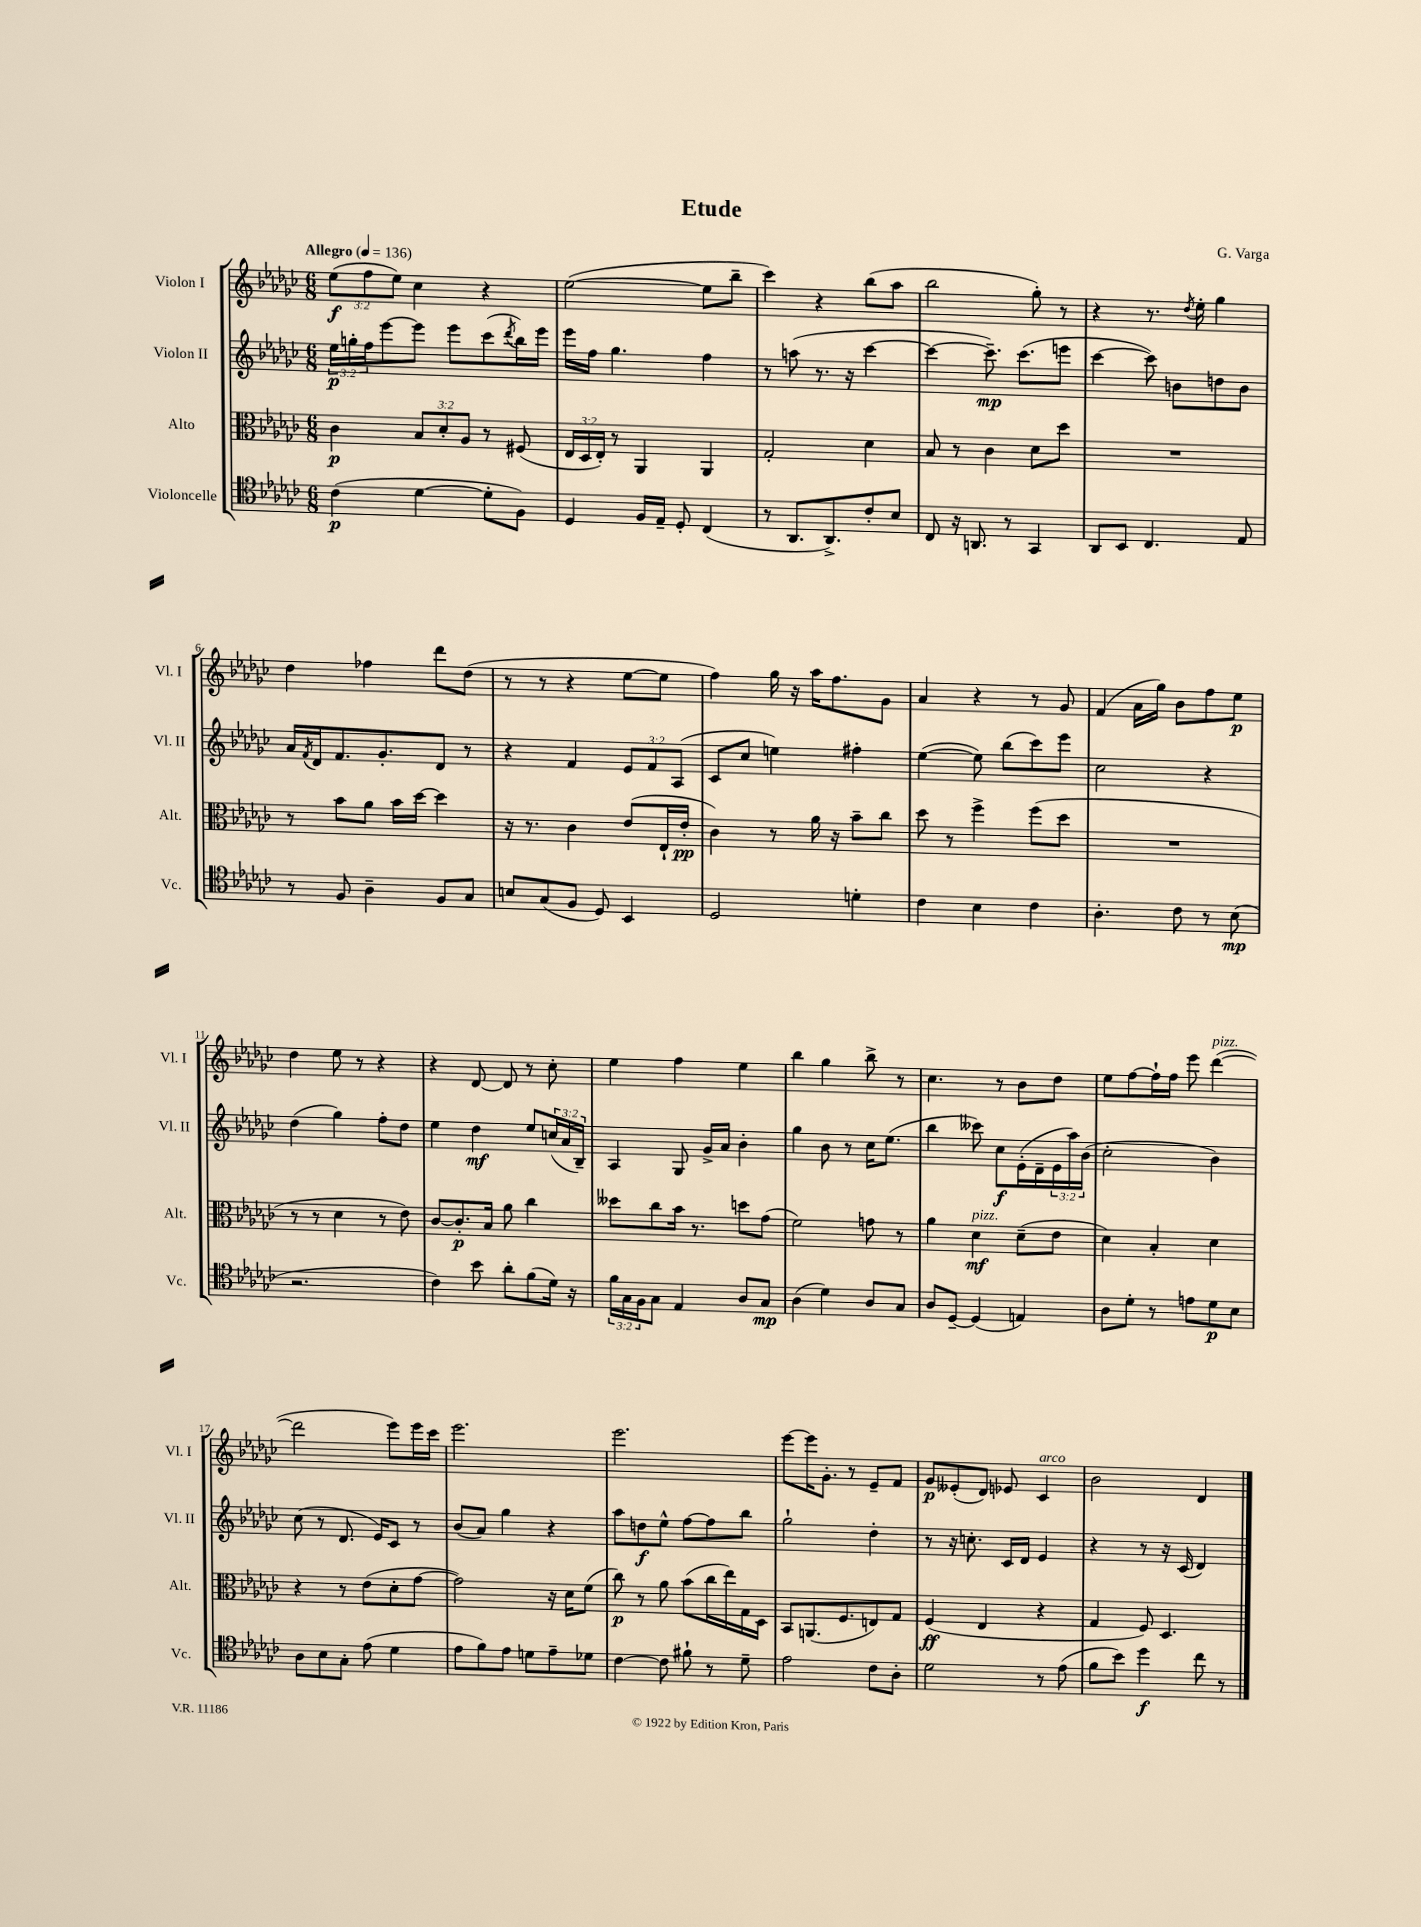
\header { title = "Etude" composer = "G. Varga" }
<<
\new StaffGroup <<
\new Staff = "s0" \with { instrumentName = "Violon I" shortInstrumentName = "Vl. I" } {
    \clef treble \key ges \major \numericTimeSignature \time 6/8 \override Staff.TupletNumber.text = #tuplet-number::calc-fraction-text \tempo "Allegro" 4 = 136
    \tuplet 3/2 { ees''8\f( f''8 ees''8) } ces''4 r4 |
    ees''2~( ees''8 bes''8-- |
    ces'''4) r4 bes''8( aes''8 |
    bes''2 ges''8-.) r8 |
    r4 r8. \acciaccatura { des''8 } ees''16-. ges''4 |
    des''4 fes''4 des'''8 des''8( |
    r8 r8 r4 ees''8~ ees''8 |
    f''4) ges''16 r16 aes''16 f''8. ges'8 |
    aes'4 r4 r8 ges'8 |
    f'4( aes'16 ges''16) bes'8 f''8 ees''8\p |
    des''4 ees''8 r8 r4 |
    r4 des'8~ des'8 r8 ces''8-. |
    ees''4 f''4 ees''4 |
    bes''4 ges''4 bes''8-> r8 |
    ces''4. r8 bes'8 des''8 |
    ees''8 f''8~ f''16-! f''16 ees'''8 des'''4~^\markup { \italic "pizz." }( |
    des'''2 ees'''8) ees'''16 ces'''16 |
    ees'''2. |
    ees'''2. |
    ees'''8~ ees'''16 ges'8.-. r8 ees'8-- f'8 |
    ges'8\p eeses'8-.( des'8) ees'8 ces'4^\markup { \italic "arco" } |
    bes'2 des'4 \bar "|." |
}
\new Staff = "s1" \with { instrumentName = "Violon II" shortInstrumentName = "Vl. II" } {
    \clef treble \key ges \major \numericTimeSignature \time 6/8 \override Staff.TupletNumber.text = #tuplet-number::calc-fraction-text
    \tuplet 3/2 { ees''16\p g''16-. f''16 } ees'''8~ ees'''8 ees'''8 ces'''8( \acciaccatura { des'''8 } bes''16) ees'''16 |
    ees'''16 f''16 ges''4. f''4 |
    r8 a''8( r8. r16 ces'''4~ |
    ces'''4~ ces'''8.--\mp) ces'''8.( e'''8 |
    ces'''4~ ces'''8) b'8 d''8 b'8 |
    aes'16 \acciaccatura { f'8 } des'16 f'8. ges'8.-. des'8 r8 |
    r4 f'4 \tuplet 3/2 { ees'8 f'8 aes8( } |
    ces'8 ces''8 e''4) fis''4-. |
    ees''4~( ees''8) bes''8( ces'''8) ees'''8 |
    ces''2 r4 |
    des''4( ges''4) f''8-. des''8 |
    ees''4 des''4\mf ees''8 \tuplet 3/2 { c''16( aes'16 bes16--) } |
    aes4 ges8 ges'16-> aes'16 bes'4-. |
    ges''4 bes'8 r8 ces''16 ees''8.( |
    bes''4 ceses'''8) ces''8\f ees'16-.( des'16-- \tuplet 3/2 { ees'16 aes''16) bes'16( } |
    ces''2-. bes'4) |
    ces''8( r8 des'8. ees'16) ces'8 r8 |
    bes'8( aes'8) ges''4 r4 |
    aes''8 d''8\f ees''8-^ f''8~ f''8 bes''8 |
    ges''2-! des''4-. |
    r8 r16 c''8.-. ces'16 des'16 ees'4 |
    r4 r8 r16 ces'16( des'4) \bar "|." |
}
\new Staff = "s2" \with { instrumentName = "Alto" shortInstrumentName = "Alt." } {
    \clef alto \key ges \major \numericTimeSignature \time 6/8 \override Staff.TupletNumber.text = #tuplet-number::calc-fraction-text
    ces'4\p \tuplet 3/2 { bes8 des'8-. aes8 } r8 fis8( |
    \tuplet 3/2 { ees16 des16 ees16-.) } r8 aes,4 aes,4 |
    ges2-. des'4 |
    bes8 r8 ces'4 des'8 des''8 |
    R2. |
    r8 bes'8 aes'8 bes'16 des''16~ des''4 |
    r16 r8. ces'4 ees'8( ees16-! ees'16-.\pp |
    ces'4) r8 aes'16 r16 bes'8-- ces''8 |
    des''8 r8 f''4-> f''8( des''8 |
    R2. |
    r8 r8 des'4 r8 ees'8) |
    ces'8~ ces'8.-.\p bes16 aes'8 ces''4 |
    deses''8 ces''8 bes'16 r8. d''8 ges'8( |
    f'2) g'8 r8 |
    aes'4 des'4\mf^\markup { \italic "pizz." } des'8--( ees'8 |
    des'4) bes4-. des'4 |
    r4 r8 ees'8( des'8-. ges'8~ |
    ges'2) r16 des'16 f'8( |
    ces''8\p) r8 aes'8 bes'8( ces''16 ees''16) ges16 des16 |
    bes,8 a,8.( f8. e8) ges8 |
    f4\ff( ees4 r4 |
    ges4 f8) des4. \bar "|." |
}
\new Staff = "s3" \with { instrumentName = "Violoncelle" shortInstrumentName = "Vc." } {
    \clef tenor \key ges \major \numericTimeSignature \time 6/8 \override Staff.TupletNumber.text = #tuplet-number::calc-fraction-text
    ces'4\p( des'4~ des'8-. f8) |
    des4 f16 ees16-- des8-. ces4( |
    r8 aes,8. aes,8.->) ces'8-. bes8 |
    ces8 r16 a,8. r8 ges,4 |
    aes,8 bes,8 ces4. ees8 |
    r8 f8 aes4-- f8 ges8 |
    b8 ges8( f8 des8) bes,4 |
    des2 d'4-. |
    ces'4 bes4 ces'4 |
    aes4.-. ces'8 r8 bes8\mp( |
    r2. |
    ces'4) bes'8 aes'8-. f'8( des'16) r16 |
    \tuplet 3/2 { f'16 ges16 f16 } ges8 ees4 aes8 ges8\mp |
    aes4( des'4) aes8 ges8 |
    aes8 des8~-- des4( e4) |
    aes8 des'8-. r8 e'8 des'8\p bes8 |
    aes8 bes8 ges8-. ees'8( des'4 |
    ees'8 f'8) ees'8 d'8 ees'8-- des'8 |
    ces'4~ ces'8 fis'8-! r8 des'8-- |
    ees'2 ces'8 aes8-. |
    des'2 r8 ees'8( |
    f'8 bes'8) des''4\f ces''8 r8 \bar "|." |
}
>>
>>
